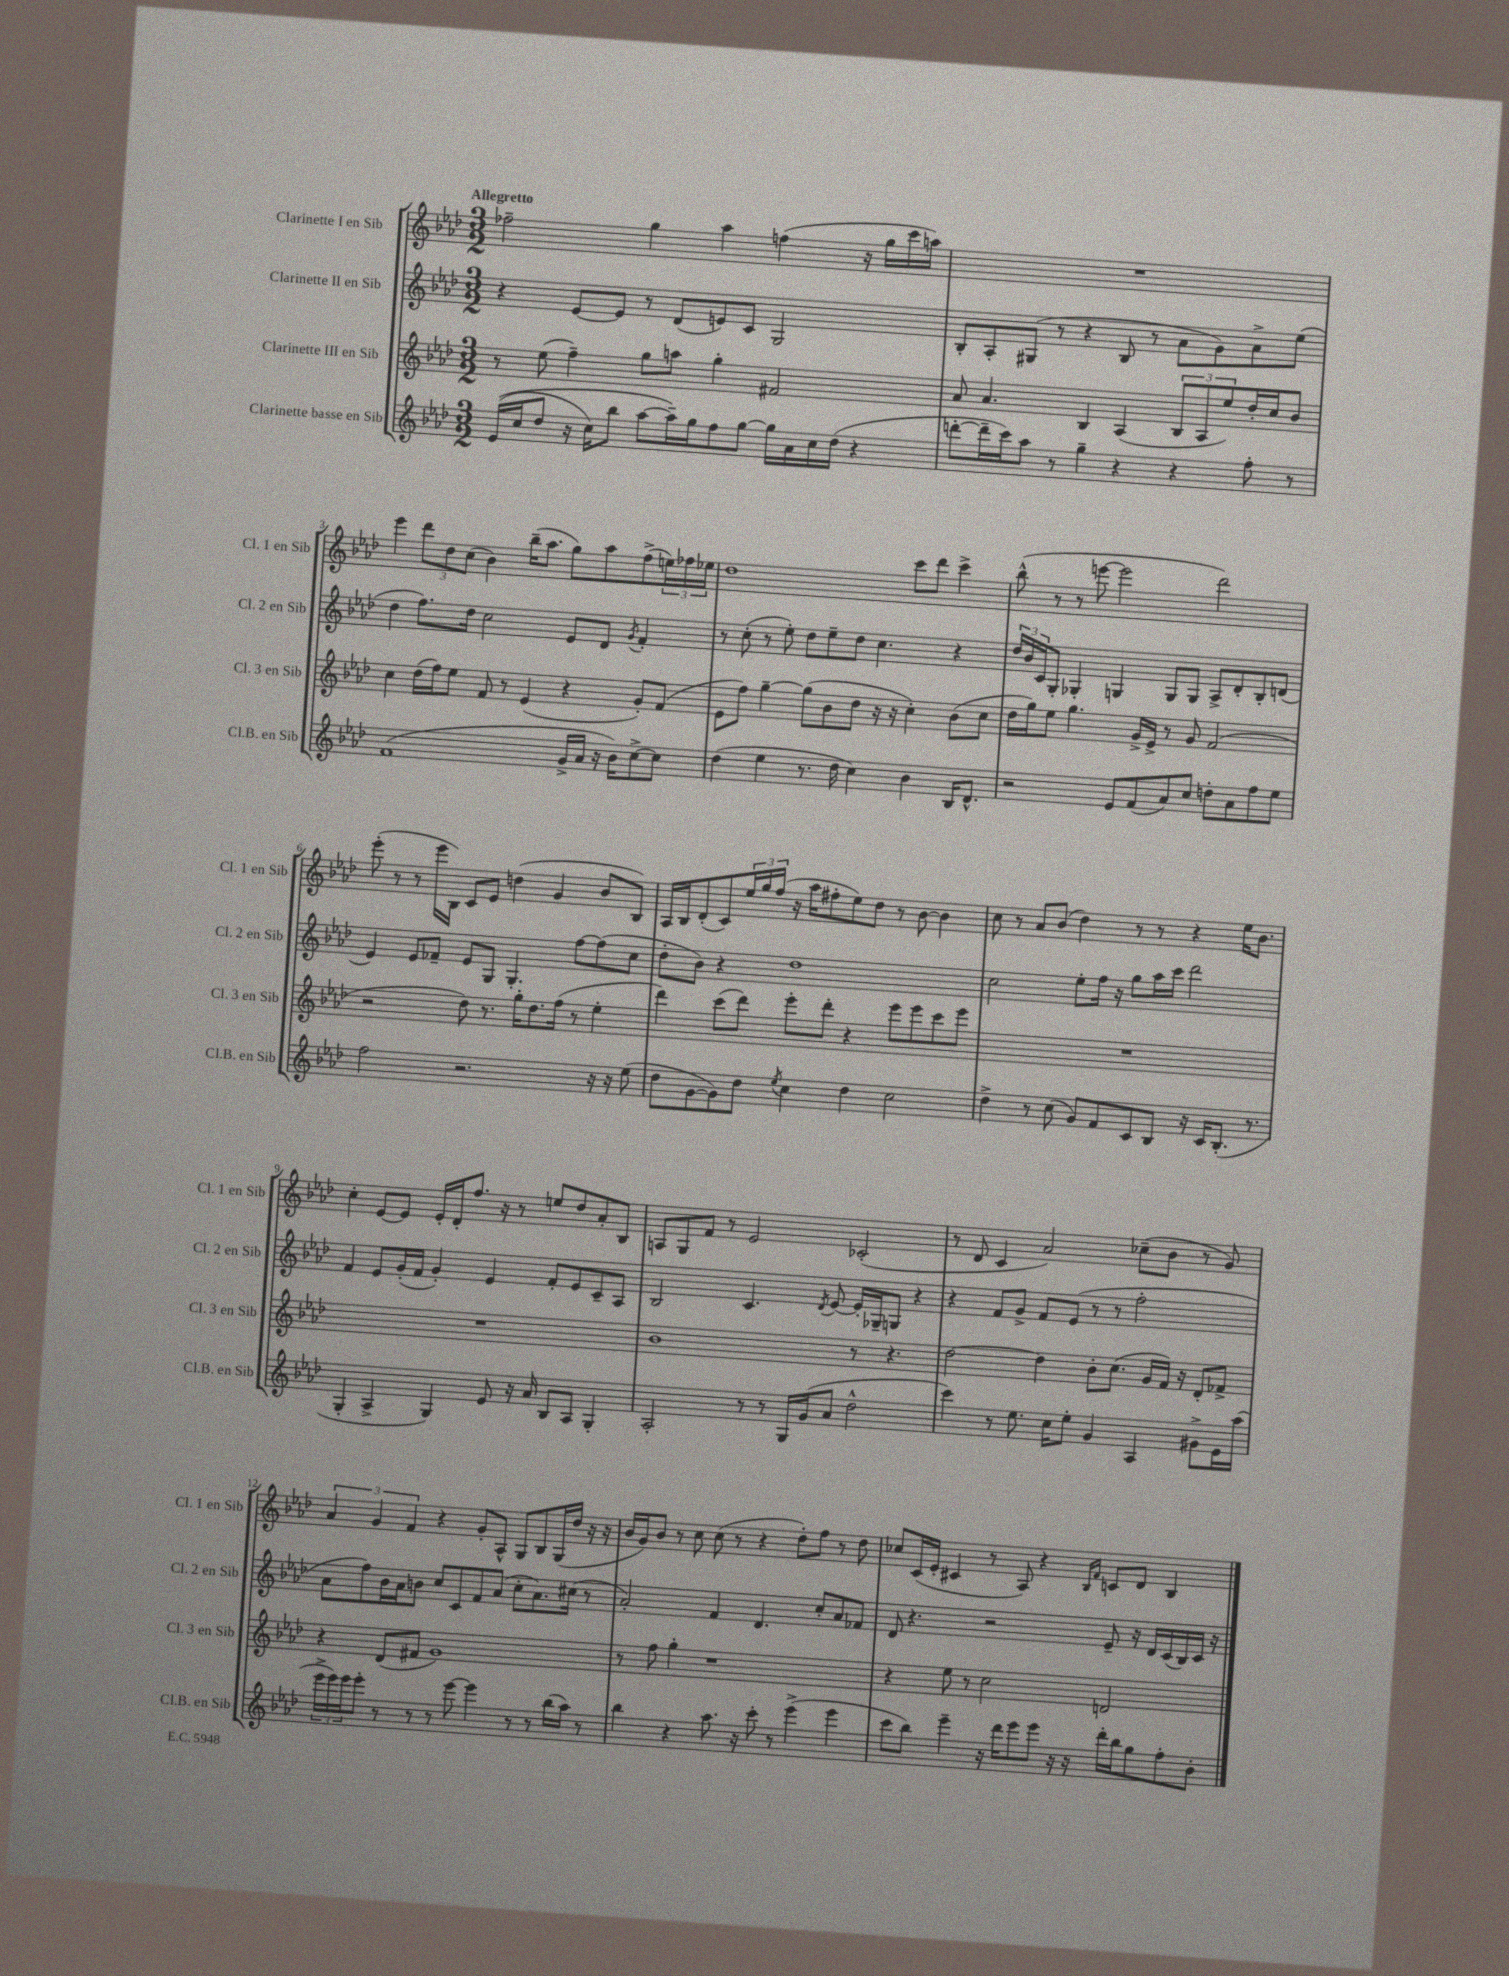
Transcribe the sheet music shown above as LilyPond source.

<<
\new StaffGroup <<
\new Staff = "s0" \with { instrumentName = "Clarinette I en Sib" shortInstrumentName = "Cl. 1 en Sib" } {
    \clef treble \key aes \major \numericTimeSignature \time 3/2 \tempo "Allegretto"
    fes''2-- g''4 aes''4 f''4( r16 g''16 c'''16 a''16) |
    R1. |
    ees'''4 \tuplet 3/2 { des'''8 des''8 c''8( } bes'4) bes''16--( aes''8. g''8) aes''8 f''8->( \tuplet 3/2 { e''16) fes''16 ees''16 } |
    des''1 c'''8 des'''8 c'''4-> |
    bes''8-^( r8 r8 e'''8~ e'''2 des'''2) |
    ees'''8-.( r8 r8 ees'''16 bes16) c'8 ees'8 d''4( g'4 bes'8 bes8) |
    aes16 bes16 des'8-.( c'8) \tuplet 3/2 { ees''16 g''16 f''16( } r16 aes''16 fis''8-. ees''8) des''8 r8 bes'8~ bes'4 |
    c''8 r8 aes'8 bes'8( des''4) r8 r8 r4 ees''16 bes'8. |
    c''4-. ees'8~ ees'8 ees'16-. des'16-. f''8. r16 r8 e''8 des''8 aes'8-. bes8 |
    a8 g8 f'8 r8 ees'2 ces'2-.( |
    r8 des'8 c'4 aes'2) ces''8--( bes'8 r8 g'8) |
    \tuplet 3/2 { aes'4 g'4 f'4 } r4 g'8-. aes8-^ g8 bes8 g16( des''16 r16 r16 |
    bes'16 g'16) bes'8 r8 c''8 c''8( r8 r4 des''8-.) f''8 r8 des''8 |
    ces''8 c'16( ees'16-. cis'4 r8 aes8) r4 \grace { bes16 f'16 } c'8 des'8 bes4 \bar "|." |
}
\new Staff = "s1" \with { instrumentName = "Clarinette II en Sib" shortInstrumentName = "Cl. 2 en Sib" } {
    \clef treble \key aes \major \numericTimeSignature \time 3/2
    r4 ees'8~ ees'8 r8 des'8( e'8) c'8 g2 |
    bes8-. aes8-. gis8( r8 r4 bes8 r8 aes'8 g'8) aes'8-> ees''8( |
    des''4 f''8.) des''16 c''2 ees'8 des'8 \acciaccatura { g'8 } f'4-. |
    r8 c''8-.( r8 ees''8-.) des''8 ees''8-- des''8 c''4. r4 |
    \tuplet 3/2 { des''16 bes'16 c'16 } g8-. ges4-. g4 g8 g8 aes8-> des'8-. bes8-. d'8( |
    ees'4) ees'8 fes'8-- ees'8 g8 g4.-. f''8~ f''8( c''8 |
    des''8-. bes'8) r4 des''1 |
    c''2 ees''8-. f''16 r16 g''8 aes''16 c'''16 des'''2 |
    f'4 ees'8 g'16-.( f'16 g'4-.) ees'4 f'8-. ees'8 c'8-- aes8 |
    bes2 c'4. \acciaccatura { des'8 } ees'8~ ees'16-. ges16-- g8 r4 |
    r4 f'8 g'8-> f'8 ees'8( r8 r8 f''2-. |
    aes'8 f''8) bes'16 aes'16 b'8 c''8 c'8 f'8 aes'8( c''8-. aes'8.) cis''16( r8 |
    aes'2-.) f'4 des'4. c''8-. aes'8 fes'8 |
    des'8 r4. r2 ees'8-- r16 des'16 c'16( bes16) c'16 r16 \bar "|." |
}
\new Staff = "s2" \with { instrumentName = "Clarinette III en Sib" shortInstrumentName = "Cl. 3 en Sib" } {
    \clef treble \key aes \major \numericTimeSignature \time 3/2
    r8 ees''8( f''4--) g''8 a''8 g''4-. fis'2 |
    aes'8 aes'4. bes4 aes4( \tuplet 3/2 { bes8 aes8 ees''8) } des''16-. c''16 bes'8 |
    c''4 des''16( f''16) ees''8 f'8 r8 ees'4( r4 g'8-.) f'8( |
    ees'8 f''8) g''4~-- g''8( bes'8 des''8 r16 r16 c''4-.) bes'8( c''8 |
    des''16 g''16) ees''8 g''4. g'16-> ees'16-> r8 g'8 f'2( |
    r2 des''8) r8. g''16-. des''8. f''16( r8 ees''4-. |
    des'''4) c'''8( des'''8) ees'''8-. des'''8-. r4 ees'''8 ees'''8 c'''8 ees'''8 |
    R1. |
    R1. |
    bes'1 r8 r4. |
    des''2~ des''4 bes'8-. c''8.( g'16 f'16) r16 des'8-. fes'8-> |
    r4 des'8( fis'8 g'1) |
    r8 f''8 g''4-. r1 |
    r4 ees''8 r8 c''2 d'2 \bar "|." |
}
\new Staff = "s3" \with { instrumentName = "Clarinette basse en Sib" shortInstrumentName = "Cl.B. en Sib" } {
    \clef treble \key aes \major \numericTimeSignature \time 3/2
    ees'16(\( c''16 des''8 r16 c''16) bes''8 aes''8~ aes''16--\) g''16 f''8 g''8~ g''16 aes'16 c''16 des''16( r4 |
    d'''8~-. d'''16-- c'''16) aes''8 r8 g''4-- r4 r4 f''8-. r8 |
    f'1( g'16-> aes'16 r16 bes'16) c''8~-> c''8 |
    des''4( ees''4 r8. des''16 c''4) bes'4 bes16 des'8.-^ |
    r2 ees'8 f'8( aes'8) c''8 d''8-. aes'8 f''8 ees''8 |
    f''2 r2. r16 r16 ees''8( |
    des''8 g'8~ g'8) des''8 \acciaccatura { ees''8 } c''4 des''4 c''2 |
    des''4-> r8 c''8( g'8) f'8 c'8 bes8 r16 c'16 bes8.-.( r8. |
    g4-. aes4-> g4) ees'8 r16 aes'16 bes8 aes8 g4-. |
    aes2-. r8 r8 g16 g'16( aes'8 des''2-^ |
    c'''4) r8 ees''8. c''16 ees''8-. g'4 aes4 gis'8-> ees'16 aes''16( |
    \tuplet 3/2 { ees'''16-> ees'''16) ees'''16 } ees'''8-. r8 r8 r8 ees'''8~ ees'''4 r8 r8 bes''16( aes''16) r8 |
    bes''4 r4 aes''8. r16 c'''8-. r8 ees'''4->( ees'''4 |
    c'''8 bes''8) ees'''4-- r16 des'''16 ees'''8 ees'''8 r16 r16 des'''16-. bes''16 g''8 f''8-. bes'8-. \bar "|." |
}
>>
>>
